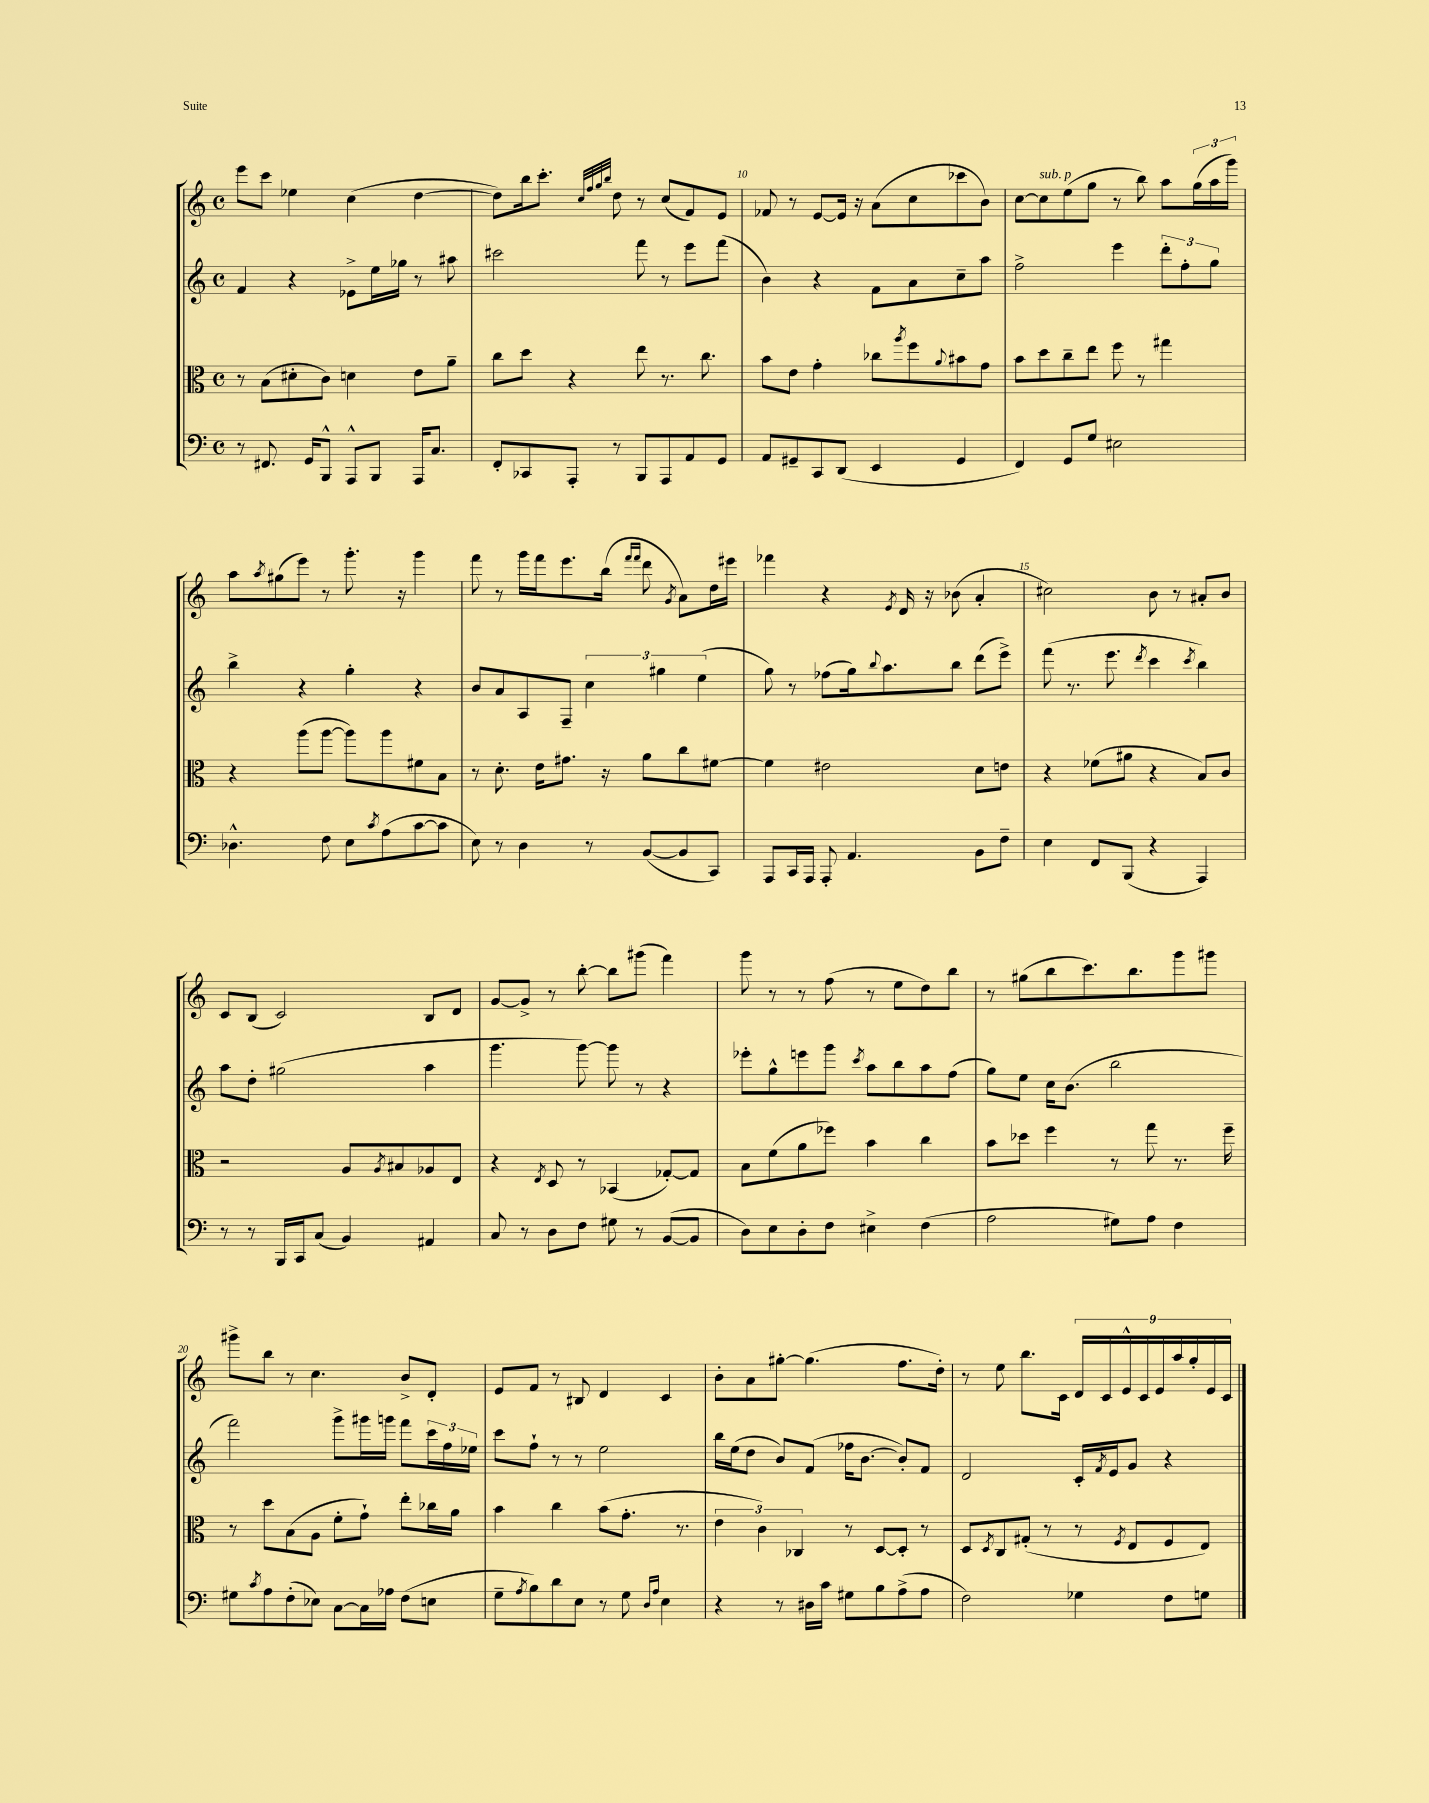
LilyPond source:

<<
\new StaffGroup <<
\new Staff = "s0" {
    \clef treble \key c \major \defaultTimeSignature \time 4/4
    e'''8 c'''8 ees''4 c''4( d''4~ |
    d''8) b''16 c'''8.-. \grace { c''32 f''32 g''32 b''32 } d''8 r8 c''8( f'8) e'8 |
    fes'8 r8 e'8~ e'16 r16 a'8( c''8 ces'''8 b'8) |
    c''8~ c''8^\markup { \italic "sub. p" } e''8( g''8 r8 b''8) a''8 \tuplet 3/2 { g''16( a''16 g'''16) } |
    a''8 \acciaccatura { a''8 } gis''8( e'''8) r8 g'''8.-. r16 g'''4 |
    f'''8 r8 g'''16 f'''16 e'''8. b''16( \grace { f'''16 f'''16 } d'''8 \acciaccatura { g'8 } a'8) d''16 eis'''16 |
    fes'''4 r4 \acciaccatura { e'8 } d'16 r16 bes'8( a'4-. |
    cis''2) b'8 r8 ais'8-. b'8 |
    c'8 b8( c'2) b8 d'8 |
    g'8~ g'8-> r8 b''8~-. b''8 gis'''8( f'''4) |
    g'''8 r8 r8 f''8( r8 e''8 d''8) b''8 |
    r8 gis''8( b''8 c'''8.) b''8. g'''8 gis'''8 |
    gis'''8-> b''8 r8 c''4. b'8-> d'8-. |
    e'8 f'8 r8 bis8 d'4 c'4 |
    b'8-. a'8 gis''8~-. gis''4.( f''8. d''16-.) |
    r8 e''8 b''8. c'16 \tuplet 9/8 { d'16 c'16 e'16-^ c'16 e'16 a''16 g''16-. e'16 c'16 } \bar "|." |
}
\new Staff = "s1" {
    \clef treble \key c \major \defaultTimeSignature \time 4/4
    f'4 r4 ees'8-> e''16 ges''16 r8 ais''8 |
    cis'''2 f'''8 r8 e'''8 f'''8( |
    b'4) r4 f'8 a'8 c''8-- a''8 |
    f''2-> e'''4 \tuplet 3/2 { d'''8-. f''8-. g''8 } |
    b''4-> r4 g''4-. r4 |
    b'8 a'8 a8 f8-- \tuplet 3/2 { c''4 gis''4 e''4( } |
    g''8) r8 fes''8( g''16) \appoggiatura { b''8 } a''8. b''8 d'''8( e'''8->) |
    f'''8( r8. e'''8. \acciaccatura { d'''8 } c'''4 \acciaccatura { c'''8 } b''4) |
    a''8 d''8-. gis''2( a''4 |
    g'''4. g'''8~) g'''8 r8 r4 |
    ees'''8-. g''8-^ e'''8 g'''8 \acciaccatura { c'''8 } a''8 b''8 a''8 f''8( |
    g''8) e''8 c''16 b'8.( b''2 |
    f'''2) g'''8-> gis'''16 g'''16 f'''8 \tuplet 3/2 { c'''16 f''16 ees''16 } |
    c'''8 f''8-! r8 r8 e''2 |
    b''16 e''16( d''8 b'8) f'8( fes''16 b'8.~ b'8-.) f'8 |
    d'2 c'16-. \acciaccatura { f'8 } e'16 g'8 r4 \bar "|." |
}
\new Staff = "s2" {
    \clef alto \key c \major \defaultTimeSignature \time 4/4
    r8 b8( dis'8-. c'8) d'4 e'8 a'8-- |
    c''8 d''8 r4 e''8 r8. c''8. |
    b'8 e'8 g'4-. ces''8 \acciaccatura { a''8 } f''8 \appoggiatura { a'8 } bis'8 g'8 |
    b'8 d''8 c''8-- e''8 f''8 r8 gis''4 |
    r4 a''8( a''8~ a''8) a''8 fis'8 b8 |
    r8 d'8.-. e'16 gis'8. r16 a'8 c''8 fis'8~ |
    fis'4 eis'2 d'8 e'8 |
    r4 fes'8( ais'8 r4 b8) c'8 |
    r2 a8 \acciaccatura { a8 } bis8 aes8 e8 |
    r4 \acciaccatura { e8 } d8 r8 bes,4( ges8~-.) ges8 |
    b8 f'8( a'8 fes''8) b'4 c''4 |
    b'8 des''8 f''4 r8 g''8 r8. f''16-- |
    r8 d''8 b8( a8 f'8-. g'8-!) e''8-. ces''16 a'16 |
    b'4 c''4 b'8( g'8.-. r8. |
    \tuplet 3/2 { e'4 c'4) ces4 } r8 d8~ d8-. r8 |
    d8 \acciaccatura { d8 } c8 gis8-.( r8 r8 \acciaccatura { f8 } e8 f8 e8) \bar "|." |
}
\new Staff = "s3" {
    \clef bass \key c \major \defaultTimeSignature \time 4/4
    r8 fis,8. g,16 b,,8-^ a,,8-^ b,,8 a,,16 c8. |
    f,8-. ces,8 a,,8-. r8 b,,8 a,,8 a,8 g,8 |
    a,8 gis,8-- c,8 d,8( e,4 gis,4 |
    f,4) g,8 g8 eis2 |
    des4.-^ f8 e8 \acciaccatura { c'8 } a8( c'8~ c'8 |
    e8) r8 d4 r8 b,8~( b,8 c,8) |
    a,,8 c,16 a,,16 a,,8-. a,4. b,8 f8-- |
    e4 f,8 b,,8( r4 a,,4) |
    r8 r8 b,,16 c,16 c8( b,4) ais,4 |
    c8 r8 d8 f8 gis8 r8 b,8~( b,8 |
    d8) e8 d8-. f8 eis4-> f4( |
    a2 gis8) a8 f4 |
    gis8 \acciaccatura { c'8 } a8 f8-.( ees8) c8~ c16 aes16 f8( e8 |
    g8-- \acciaccatura { a8 } b8) d'8 e8 r8 g8 \grace { d16 a16 } e4 |
    r4 r8 dis16 c'16 gis8 b8 a8->( a8 |
    f2) ges4 f8 g8 \bar "|." |
}
>>
>>
\layout { \context { \Score currentBarNumber = #8 \override BarNumber.break-visibility = ##(#f #t #t) barNumberVisibility = #(every-nth-bar-number-visible 5) } }
